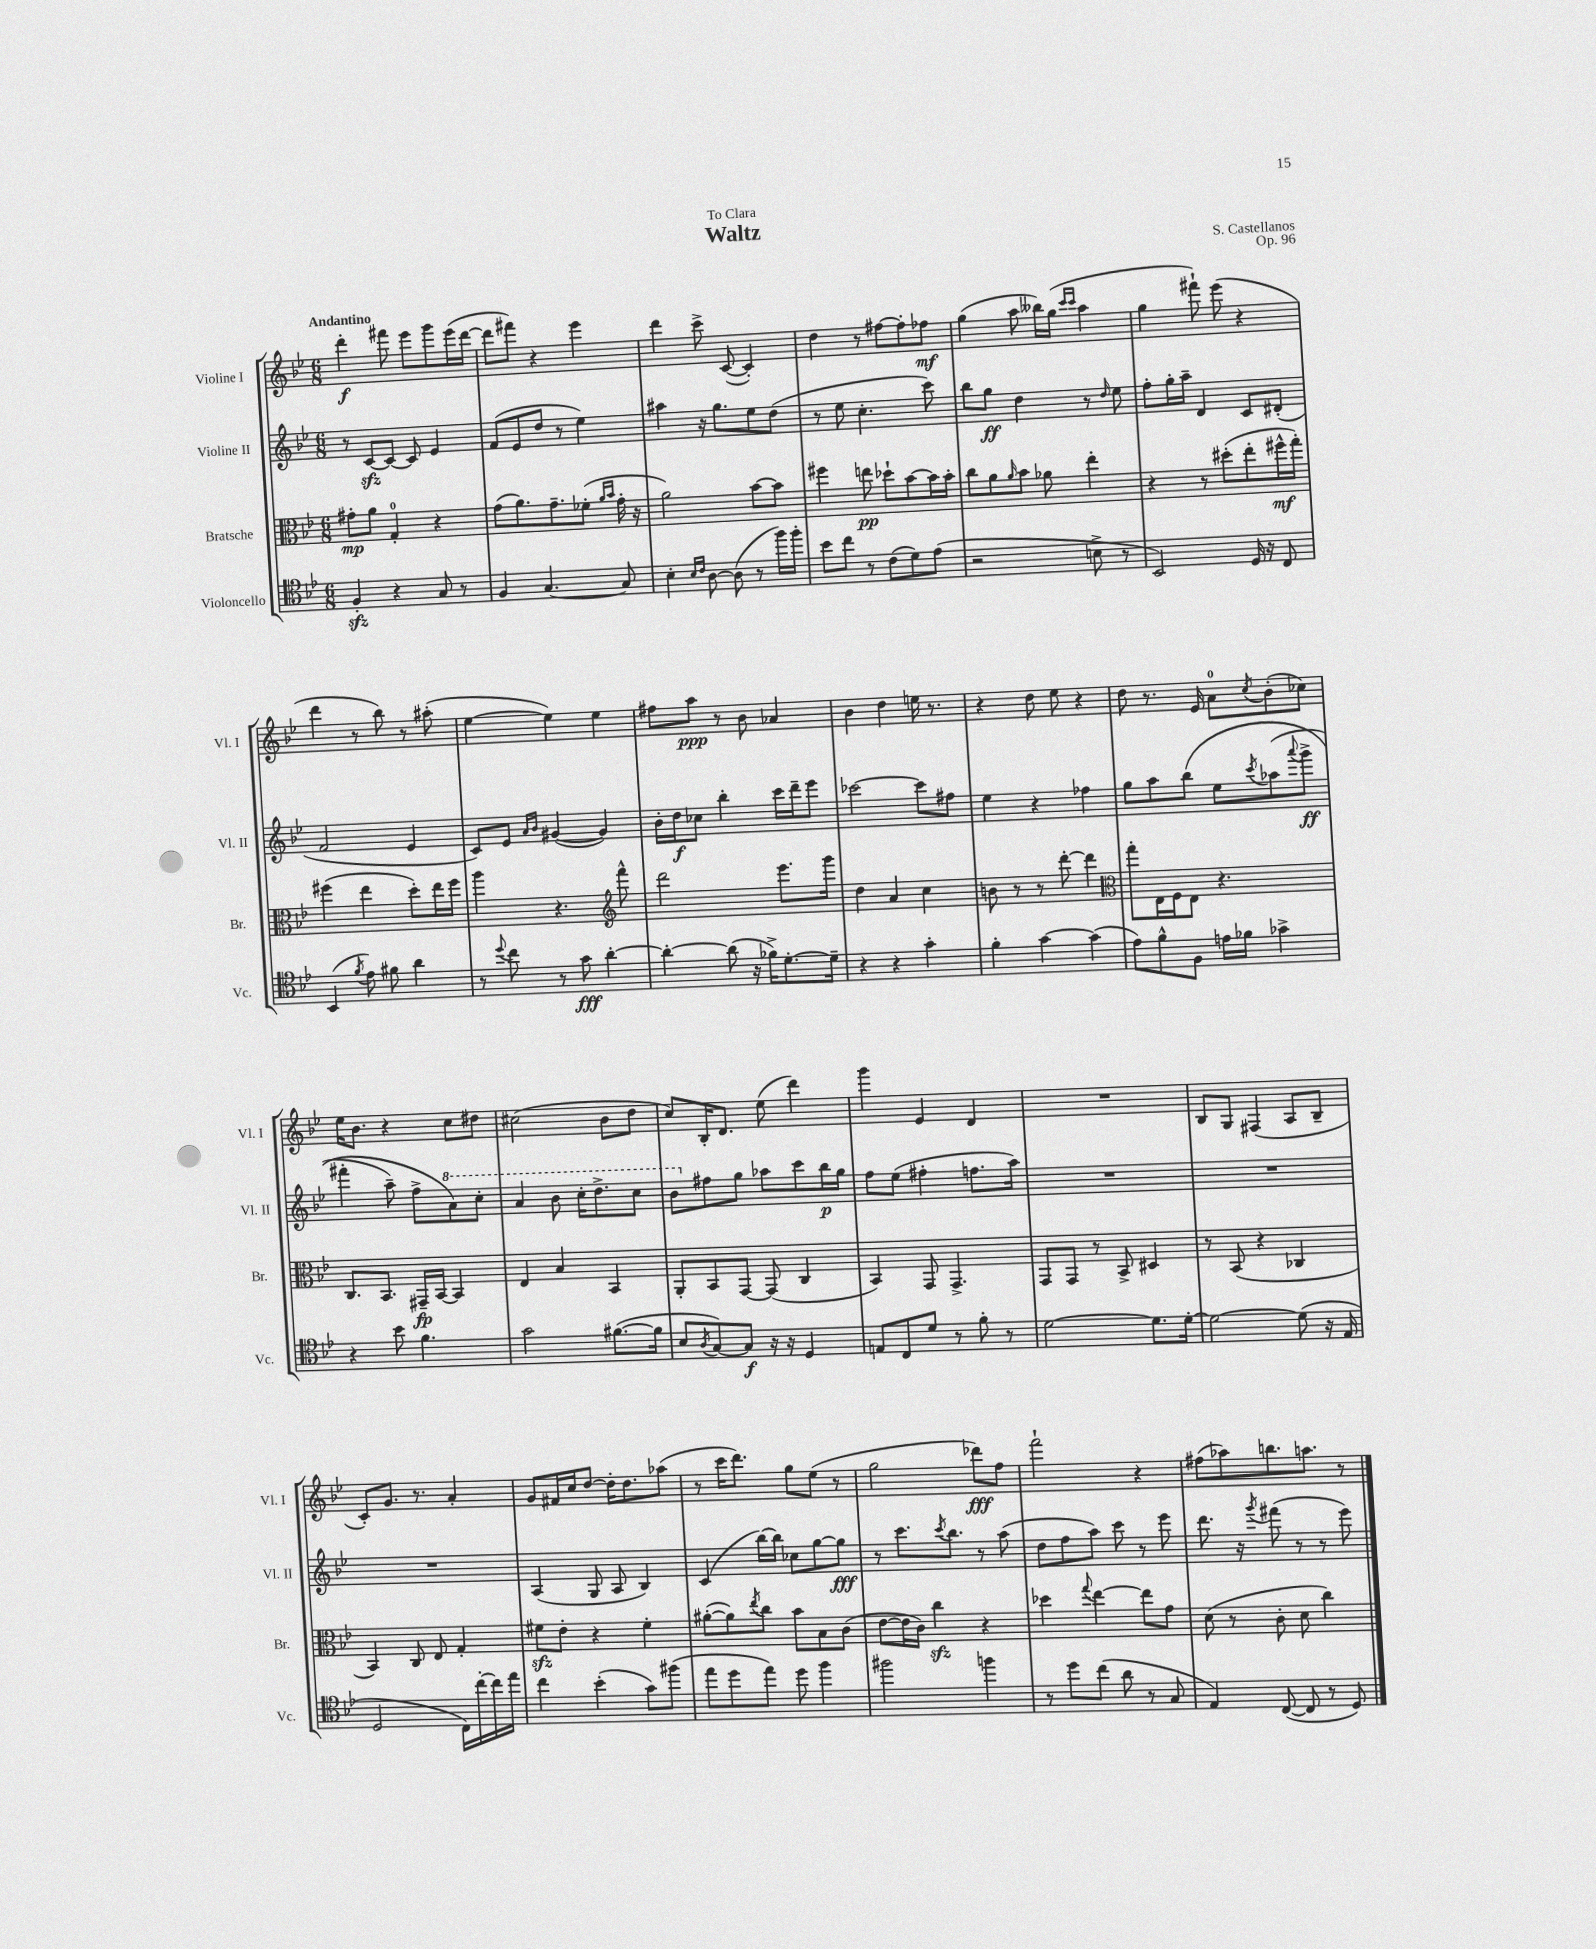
\header { title = "Waltz" composer = "S. Castellanos" dedication = "To Clara" opus = "Op. 96" }
<<
\new StaffGroup <<
\new Staff = "s0" \with { instrumentName = "Violine I" shortInstrumentName = "Vl. I" } {
    \clef treble \key bes \major \numericTimeSignature \time 6/8 \tempo "Andantino"
    d'''4-.\f fis'''8 ees'''8 g'''8 ees'''16( d'''16~ |
    d'''8 fis'''8) r4 ees'''4 |
    d'''4 c'''8-> c'8~( c'4-.) |
    d''4 r8 fis''8~ fis''8-. fes''8\mf |
    g''4( a''8 beses''16) g''16( \grace { c'''16 c'''16 } a''4 |
    g''4 fis'''8-!) ees'''8( r4 |
    d'''4 r8 bes''8) r8 ais''8-.( |
    ees''4~ ees''4) ees''4 |
    fis''8 a''8\ppp r8 bes'8 aes'4 |
    bes'4 d''4 e''16 r8. |
    r4 d''8 ees''8 r4 |
    d''8 r8. ees'16 a'8-0 \acciaccatura { c''8 } bes'8-.( ces''8) |
    ees''16 bes'8. r4 c''8 dis''8 |
    cis''2( bes'8 d''8 |
    c''8) bes16-. d'8. ees''8( d'''4) |
    g'''4 ees'4 d'4 |
    R2. |
    bes8 g8 fis4( a8 bes8-- |
    c'8-.) g'8. r8. a'4-. |
    g'8 fis'16 c''16 d''8~ d''16-. d''8. aes''8( |
    r8 c'''16 d'''8.) g''8 ees''8( r8 |
    g''2 des'''8\fff) f''8 |
    f'''2-! r4 |
    fis''8( aes''8) b''8. a''8. r8 \bar "|." |
}
\new Staff = "s1" \with { instrumentName = "Violine II" shortInstrumentName = "Vl. II" } {
    \clef treble \key bes \major \numericTimeSignature \time 6/8
    r8 c'8~\sfz c'8~ c'8 ees'4 |
    f'8( ees'8 d''8 r8 ees''4) |
    ais''4 r16 g''8. ees''8 d''8( |
    r8 ees''8 c''4.-. c'''8) |
    bes''8 g''8\ff d''4 r8 \grace { d''16 } ees''8 |
    f''8-. g''16-. a''16-- d'4 c'8 dis'8-.( |
    f'2 ees'4 |
    c'8) ees'8 \grace { a'16 bes'16 } gis'4~( gis'4) |
    bes'16-. d''16\f ces''8 bes''4-. c'''16 d'''16-- ees'''8 |
    ces'''2~ ces'''8 fis''8 |
    ees''4 r4 fes''4 |
    g''8 a''8 bes''8\( ees''8 \acciaccatura { c'''8 } aes''8( \appoggiatura { a'''8 } g'''8->\ff |
    fis'''4-. a''8--) f''8-> \ottava #1 a''8\) c'''8-. |
    a''4 bes''8 c'''16-. d'''8.-> c'''8 |
    bes''8 \ottava #0 fis''8 g''8 aes''8 c'''8 bes''16\p g''16 |
    f''8 ees''8( fis''4-. f''8. a''16) |
    R2. |
    R2. |
    R2. |
    a4( g8 a8 bes4) |
    c'4( bes''16~) bes''16 ces''8 g''8~ g''8\fff |
    r8 c'''8. \acciaccatura { c'''8 } bes''8. r8 a''8( |
    d''8 f''8 a''8) c'''8 r8 ees'''8 |
    d'''8. r16 \acciaccatura { g'''8 } fis'''8( r8 r8 ees'''8) \bar "|." |
}
\new Staff = "s2" \with { instrumentName = "Bratsche" shortInstrumentName = "Br." } {
    \clef alto \key bes \major \numericTimeSignature \time 6/8
    gis'8-.\mp a'8 g4-0-. r4 |
    g'8( a'8.) g'8.-- fes'8-.( \grace { a'16 bes'16 } g'16-. r16 |
    a'2) bes'8~ bes'8 |
    fis''4 e''8\pp des''8-! bes'8~ bes'16 bes'16-. |
    c''8 a'8 \grace { a'16 } bes'8 aes'8 ees''4-. |
    r4 r8 dis''8-.( ees''8-. fis''16-^\mf g''16-.) |
    fis''4( ees''4 d''8-.) ees''16 fis''16 |
    a''4 r4. \clef treble f'''8-^ |
    d'''2 ees'''8. g'''16 |
    d''4 a'4 c''4 |
    b'8 r8 r8 d'''8~-. d'''4 |
    \clef alto g''8-. ees16 f16 ees8 r4. |
    c8. bes,8. gis,16--\fp bes,16~ bes,4 |
    ees4 bes4 bes,4 |
    a,8-. bes,8 g,8~ g,8( c4 |
    bes,4) g,8 g,4.-> |
    g,8 g,8 r8 bes,8-> dis4 |
    r8 bes,8( r4 ces4 |
    bes,4) c8 ees8 g4-. |
    fis'8\sfz ees'8-. r4 fis'4-. |
    ais'8~-.( ais'8) \acciaccatura { ees''8 } c''8 bes'8 bes8 c'8( |
    ees'8~ ees'16 c'16) c''4\sfz r4 |
    des''4 \appoggiatura { g''8 } ees''4~ ees''8 g'8 |
    d'8( r8 c'8-. d'8 c''4) \bar "|." |
}
\new Staff = "s3" \with { instrumentName = "Violoncello" shortInstrumentName = "Vc." } {
    \clef tenor \key bes \major \numericTimeSignature \time 6/8
    f4-.\sfz r4 g8 r8 |
    f4 g4.~ g8 |
    bes4-. \grace { bes16 c'16 } a8~ a8( r8 f''16) f''16-. |
    bes'8 c''8 r8 c'8( d'8) ees'8( |
    r2 b8-> r8 |
    bes,2) d16 r16 c8 |
    bes,4( \acciaccatura { f'8 } ees'8) fis'8 a'4 |
    r8 \appoggiatura { d''8 } c''8 r8 g'8\fff a'4~-. |
    a'4~-. a'8( r16 fes'16->) d'8.~-. d'16-- |
    r4 r4 g'4-. |
    f'4-. g'4~ g'4( |
    ees'8) f'8-^ f8 e'16 fes'16 ges'4-> |
    r4 bes'8 f'4. |
    g'2 fis'8.~( fis'16 |
    bes8 \acciaccatura { a8 } g8~) g8\f r16 r16 d4 |
    e8 c8 d'8 r8 f'8-. r8 |
    d'2~ d'8. d'16~-. |
    d'2~ d'8( r16 ees16 |
    d2 c16) c''16~-. c''16 ees''16 |
    c''4 bes'4-.( g'8) fis''8( |
    ees''8 d''8 ees''8) d''8 f''4 |
    fis''2 f''4 |
    r8 d''8 c''8( a'8 r8 g8 |
    ees4) c8~( c8 r8 d8) \bar "|." |
}
>>
>>
\layout { \context { \Score \remove "Bar_number_engraver" } }
